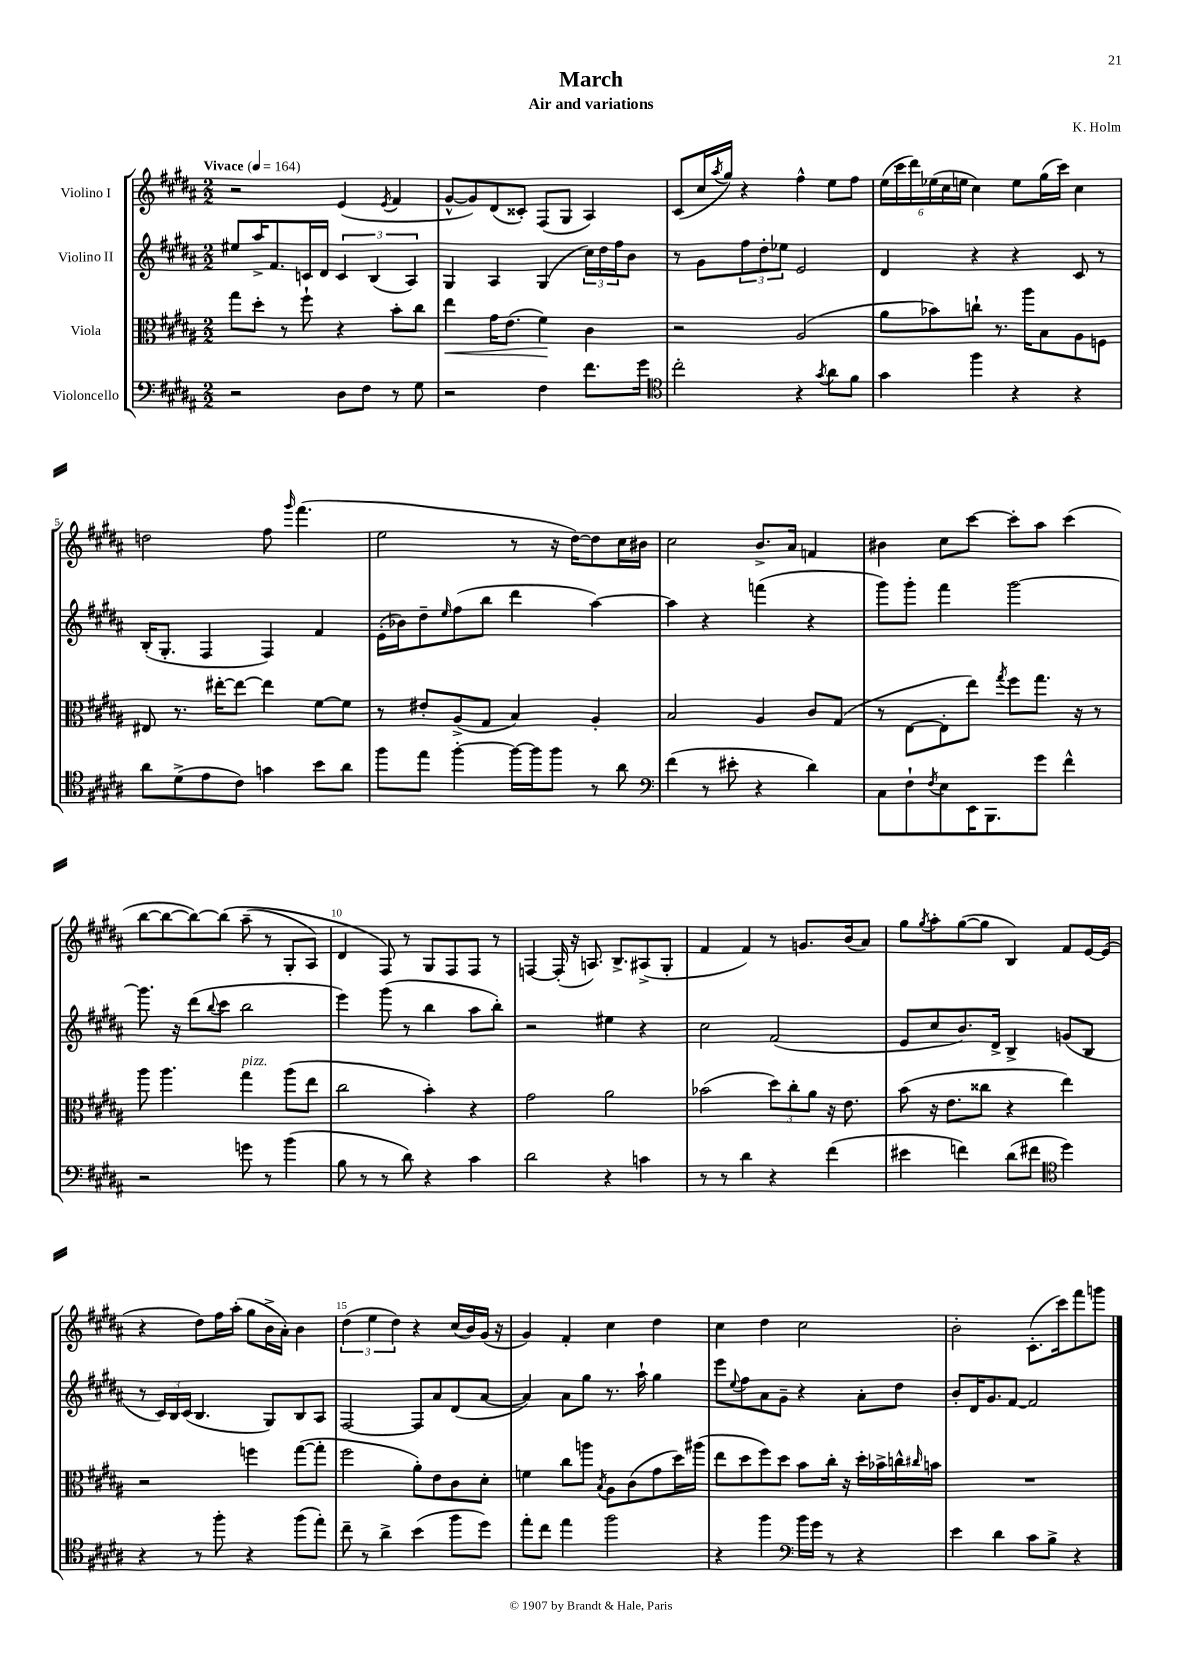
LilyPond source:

\header { title = "March" composer = "K. Holm" subtitle = "Air and variations" }
<<
\new StaffGroup <<
\new Staff = "s0" \with { instrumentName = "Violino I" } {
    \clef treble \key b \major \numericTimeSignature \time 2/2 \tempo "Vivace" 4 = 164
    r2 e'4( \acciaccatura { e'8 } fis'4 |
    gis'8~-^ gis'8) dis'8( cisis'8-.) fis8( gis8 ais4) |
    cis'8( cis''16 \acciaccatura { ais''8 } gis''16) r4 fis''4-^ e''8 fis''8 |
    \tuplet 6/4 { e''16( cis'''16 dis'''16) ees''16( cis''16 e''16 } cis''4) e''8 gis''16( cis'''16) cis''4 |
    d''2 fis''8 \grace { gis'''16 } fis'''4.( |
    e''2 r8 r16 dis''16~) dis''8 cis''16 bis'16 |
    cis''2 b'8.-> ais'16 f'4 |
    bis'4 cis''8 cis'''8~ cis'''8-. ais''8 cis'''4( |
    b''8~ b''8~ b''8~) b''8\( ais''8--( r8 gis8-. ais8) |
    dis'4 fis8\) r8 gis8 fis8 fis8 r8 |
    f4~ f16-.( r16 a8.) b8.-> ais8->( gis8-. |
    fis'4 fis'4) r8 g'8. b'16( ais'8) |
    gis''8 \acciaccatura { gis''8 } ais''8-. gis''8~( gis''8 b4) fis'8 e'16~ e'16( |
    r4 dis''8) fis''16 ais''16-.( gis''8 b'16-> ais'16-.) b'4 |
    \tuplet 3/2 { dis''4( e''4 dis''4) } r4 cis''16( b'16) gis'16( r16 |
    gis'4) fis'4-. cis''4 dis''4 |
    cis''4 dis''4 cis''2 |
    b'2-. cis'8.-.( cis'''16) fis'''8 g'''8 \bar "|." |
}
\new Staff = "s1" \with { instrumentName = "Violino II" } {
    \clef treble \key b \major \numericTimeSignature \time 2/2
    eis''8 ais''16-> fis'8. c'16 dis'16 \tuplet 3/2 { c'4 b4( ais4) } |
    gis4 ais4 gis4( \tuplet 3/2 { cis''16) dis''16 fis''16 } b'8 |
    r8 gis'8 \tuplet 3/2 { fis''8 dis''8-. ees''8 } e'2 |
    dis'4 r4 r4 cis'8 r8 |
    b16-.( gis8.-. fis4 fis4) fis'4 |
    e'16-.( bes'16) dis''8-- \grace { e''16 } fis''8( b''8 dis'''4 ais''4~) |
    ais''4 r4 f'''4( r4 |
    gis'''8) gis'''8-. fis'''4 gis'''2~ |
    gis'''8. r16 dis'''8( \appoggiatura { b''8 } cis'''8 b''2 |
    e'''4) gis'''8( r8 b''4 ais''8 b''8-.) |
    r2 eis''4 r4 |
    cis''2 fis'2( |
    e'8 cis''8 b'8.) dis'16-> b4-> g'8( b8 |
    r8 \tuplet 3/2 { cis'16) b16 cis'16( } b4. gis8) b8 ais8 |
    fis2~ fis8 ais'8 dis'8( ais'8~ |
    ais'4) ais'8 gis''8 r8. ais''16-! gis''4 |
    e'''8 \appoggiatura { e''8 } fis''8 ais'8 gis'8-- r4 ais'8-. dis''8 |
    b'8-. dis'16 gis'8. fis'8~ fis'2 \bar "|." |
}
\new Staff = "s2" \with { instrumentName = "Viola" } {
    \clef alto \key b \major \numericTimeSignature \time 2/2
    gis''8 dis''8-. r8 fis''8-! r4 b'8-. cis''8 |
    e''4\< gis'16 e'8.( fis'4\!) cis'4 |
    r2 ais2( |
    ais'8 bes'8) c''8-! r8. ais''16 b8 ais8 f8 |
    eis8 r8. eis''16~-. eis''8~ eis''4 fis'8~ fis'8 |
    r8 eis'8-. ais8->( gis8 b4) ais4-. |
    b2 ais4 cis'8 gis8( |
    r8 e8~ e8-. e''8) \acciaccatura { gis''8 } fis''8 gis''8. r16 r8 |
    ais''8 ais''4. gis''4^\markup { \italic "pizz." } ais''8( e''8 |
    cis''2 b'4-.) r4 |
    gis'2 ais'2 |
    bes'2( \tuplet 3/2 { dis''8) cis''8-. ais'8 } r16 e'8. |
    b'8( r16 e'8. cisis''8 r4 e''4) |
    r2 f''4 gis''8~( gis''8-. |
    fis''2 ais'8-.) e'8 cis'8 dis'8-. |
    f'4 cis''8 a''8 \acciaccatura { b8 } ais8 cis'8( gis'8 dis''16) ais''16( |
    e''8 dis''8 fis''8) dis''8 b'8 cis''16-. r16 dis''16-. bes'16-> c''16-^ \grace { cis''16 } b'16 |
    R1 \bar "|." |
}
\new Staff = "s3" \with { instrumentName = "Violoncello" } {
    \clef bass \key b \major \numericTimeSignature \time 2/2
    r2 dis8 fis8 r8 gis8 |
    r2 fis4 fis'8. gis'16 |
    \clef tenor cis''2-. r4 \acciaccatura { gis'8 } ais'8 fis'8 |
    gis'4 fis''4 r4 r4 |
    ais'8 dis'8->( e'8 cis'8) g'4 b'8 ais'8 |
    fis''8 e''8 fis''4~-. fis''16~ fis''16 fis''8 r8 ais'8 |
    \clef bass fis'4( r8 eis'8-. r4 dis'4) |
    cis8 fis8-! \acciaccatura { fis8 } e8 e,16 b,,8. gis'8 fis'4-^ |
    r2 g'8 r8 b'4( |
    b8 r8 r8 dis'8) r4 cis'4 |
    dis'2 r4 c'4 |
    r8 r8 dis'4 r4 fis'4( |
    eis'4 f'4) dis'8( fis'8 \clef tenor dis''4) |
    r4 r8 fis''8-. r4 fis''8( e''8-.) |
    cis''8-- r8 ais'4-> b'4( fis''8 dis''8) |
    e''8-. cis''8 e''4 fis''2 |
    r4 fis''4 \clef bass b'16 gis'16 r8 r4 |
    e'4 dis'4 cis'8 b8-> r4 \bar "|." |
}
>>
>>
\layout { \context { \Score \override BarNumber.break-visibility = ##(#f #t #t) barNumberVisibility = #(every-nth-bar-number-visible 5) } }
